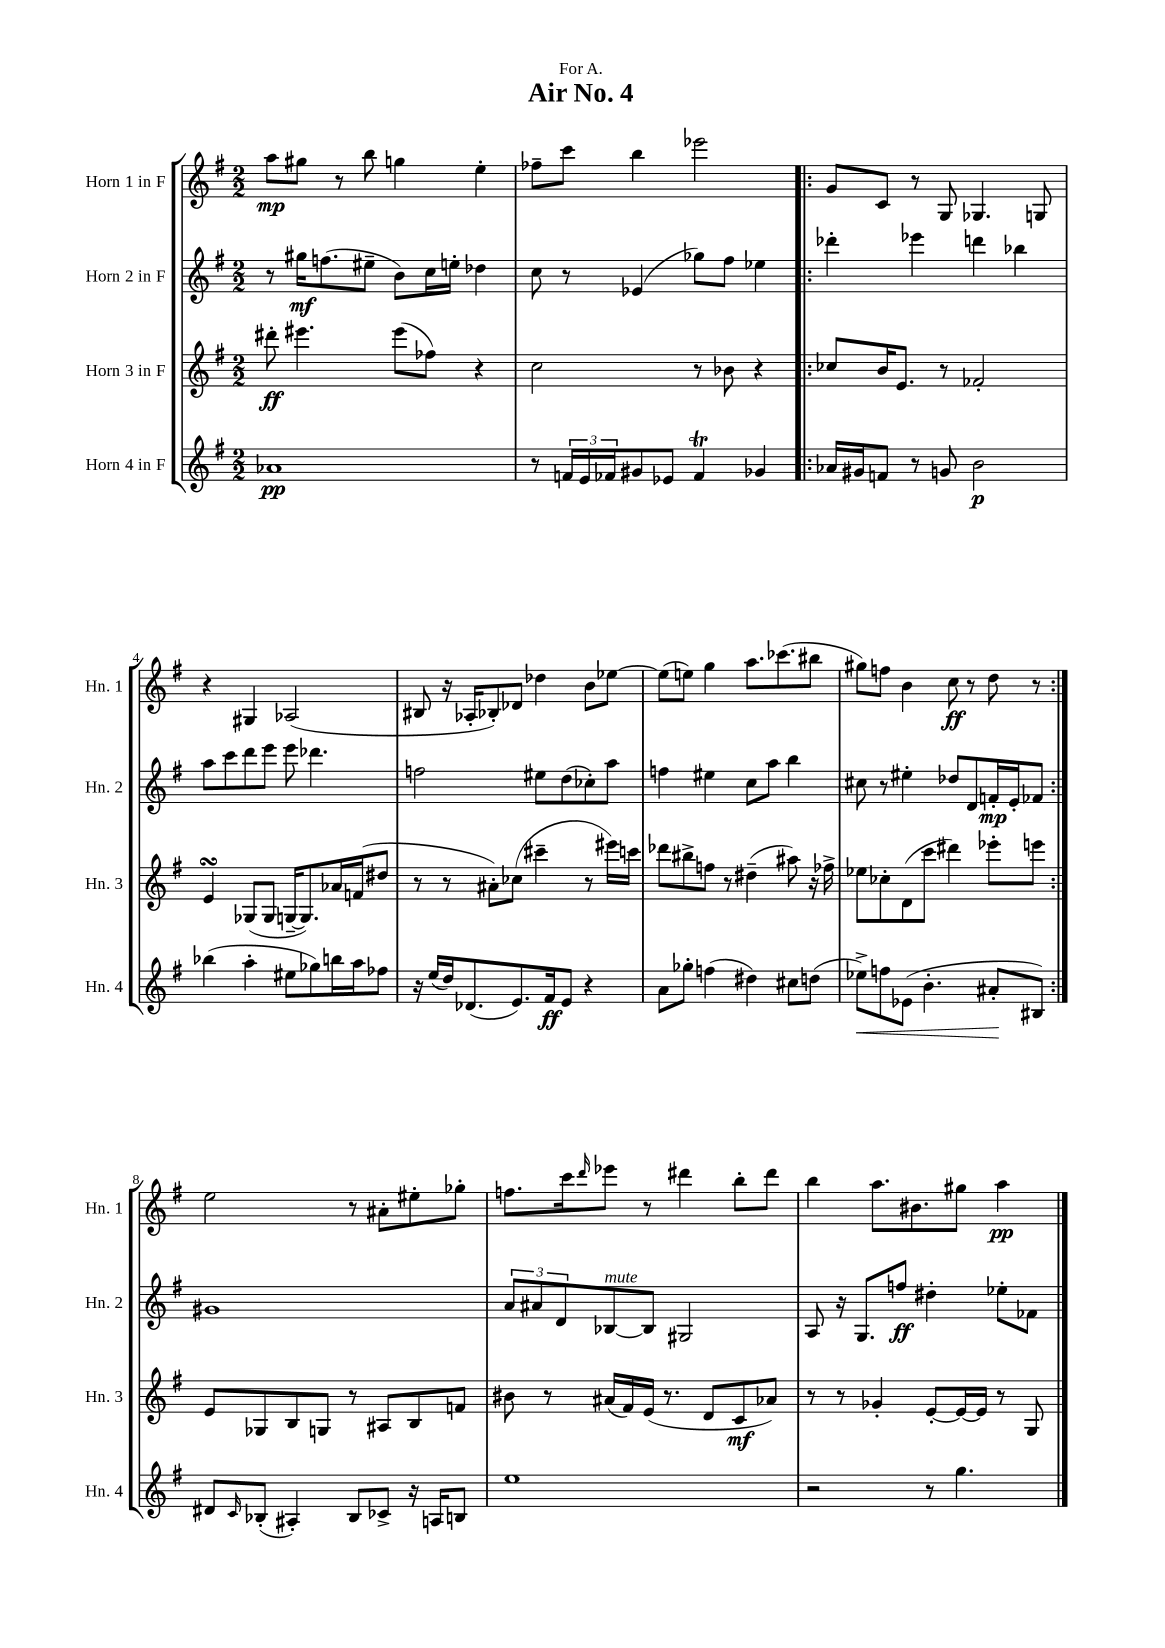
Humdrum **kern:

**kern	**kern	**kern	**kern
*staff4	*staff3	*staff2	*staff1
*clefG2	*clefG2	*clefG2	*clefG2
*k[f#]	*k[f#]	*k[f#]	*k[f#]
*M2/2	*M2/2	*M2/2	*M2/2
1a-	8ddd#'\	8r	8aa\L
.	4.eee#\	16gg#\LK	8gg#\J
.	.	(8.ff\	.
.	.	.	8r
.	.	8ee#~\J	8bb\
.	(8eee#\L	8b\L)	4gg\
.	8ff-\J)	16cc\L	.
.	.	16ee'\JJ	.
.	4r	4dd-\	4ee'\
=	=	=	=
8r	2cc\	8cc\	8ff-~\L
24f/LL	.	8r	8ccc\J
24e/	.	.	.
24f-/J	.	.	.
8g#/	.	(4e-/	4bb\
8e-/J	.	.	.
4f-/	8r	8gg-\L)	2eee-\
.	8b-\	8ff#\J	.
4g-/	4r	4ee-\	.
=!|:	=!|:	=!|:	=!|:
16a-/LL	8cc-/L	4ddd-'\	8g/L
16g#/J	.	.	.
8f/J	16b/K	.	8c/J
.	8.e/J	.	.
8r	.	4eee-\	8r
8g/	8r	.	8G/
2b\	2f-'/	4ddd\	4.G-/
.	.	4bb-\	.
.	.	.	8G/
=	=	=	=
(4bb-\	4e/	8aa\L	4r
.	.	8ccc\	.
4aa'\	(8G-/L	8ddd\	4G#/
.	8G-/J	8eee\J	.
8ee#\L	[16G~/LK	8eee\	(2A-/
.	8.G/])	.	.
8gg-\)	.	4.ddd-\	.
16bb\L	16a-/L	.	.
16aa\J	(16f/J	.	.
8ff-\J	8dd#/J	.	.
=	=	=	=
16r	8r	2ff\	8B#/
(16ee/LL	.	.	.
16dd/J)	8r	.	16r
(8.d-/	.	.	16A-'/LK
.	8a#'\L)	.	8B-'/)
8.e/)	(8cc-\J	.	8d-/J
.	4ccc#~\	8ee#\L	4dd-\
16f#/k	.	.	.
8e/J	.	(8dd\	.
4r	8r	8cc-'\)	8b\L
.	16eee#\LL)	8aa\J	[8ee-\J
.	16ccc\JJ	.	.
=	=	=	=
8a\L	8ddd-\L	4ff\	(8ee-\]L
8gg-'\J	8bb#^\	.	8ee\J)
(4ff\	8ff\J	4ee#\	4gg\
.	8r	.	.
4dd#\)	(4dd#~\	8cc\L	8.aa\L
.	.	8aa\J	.
.	.	.	(8.ccc-\
8cc#\L	8aa#\)	4bb\	.
(8dd\J	16r	.	8bb#\J
.	16ff-^\	.	.
=	=	=	=
8ee-^\L)	8ee-\L	8cc#\	8gg#\L)
8ff\	8cc-'\	8r	8ff\J
(8e-\J	(8d\	4ee#'\	4b\
4.b'\	8ccc\J	.	.
.	4ddd#\)	8dd-/L	8cc\
.	.	8d/	8r
8a#'/L	8eee-'\L	16f'/L	8dd\
.	.	16e'/J	.
8B#/J)	8eee\J	8f-/J	8r
=:|!	=:|!	=:|!	=:|!
8d#/L	8e/L	1g#	2ee\
16qqc/	.	.	.
(8B-'/J	8G-/	.	.
4A#'/)	8B/	.	.
.	8G/J	.	.
8B-/L	8r	.	8r
8c-^/J	8A#/L	.	8a#'\L
16r	8B/	.	8ee#'\
16A/LK	.	.	.
8B/J	8f/J	.	8gg-'\J
=	=	=	=
1ee	8b#\	12a/L	8.ff\L
.	.	12a#/	.
.	8r	.	.
.	.	12d/	.
.	.	.	16ccc\k
.	.	.	16qqddd/
.	(16a#/LL	[8B-/	8eee-\J
.	16f#/)	.	.
.	(16e/JJ	8B-/]J	8r
.	8.r	.	.
.	.	2G#/	4ddd#\
.	8d/L	.	.
.	8c/	.	8bb'\L
.	8a-/J)	.	8ddd#\J
=	=	=	=
2r	8r	8A/	4bb\
.	8r	16r	.
.	.	8.G/L	.
.	4g-'/	.	8.aa\L
.	.	8ff/J	.
.	.	.	8.b#\
8r	[8e'/L	4dd#'\	.
4.gg\	16e/_L	.	8gg#\J
.	16e/]JJ	.	.
.	8r	8ee-'\L	4aa\
.	8G/	8f-\J	.
==	==	==	==
*-	*-	*-	*-
